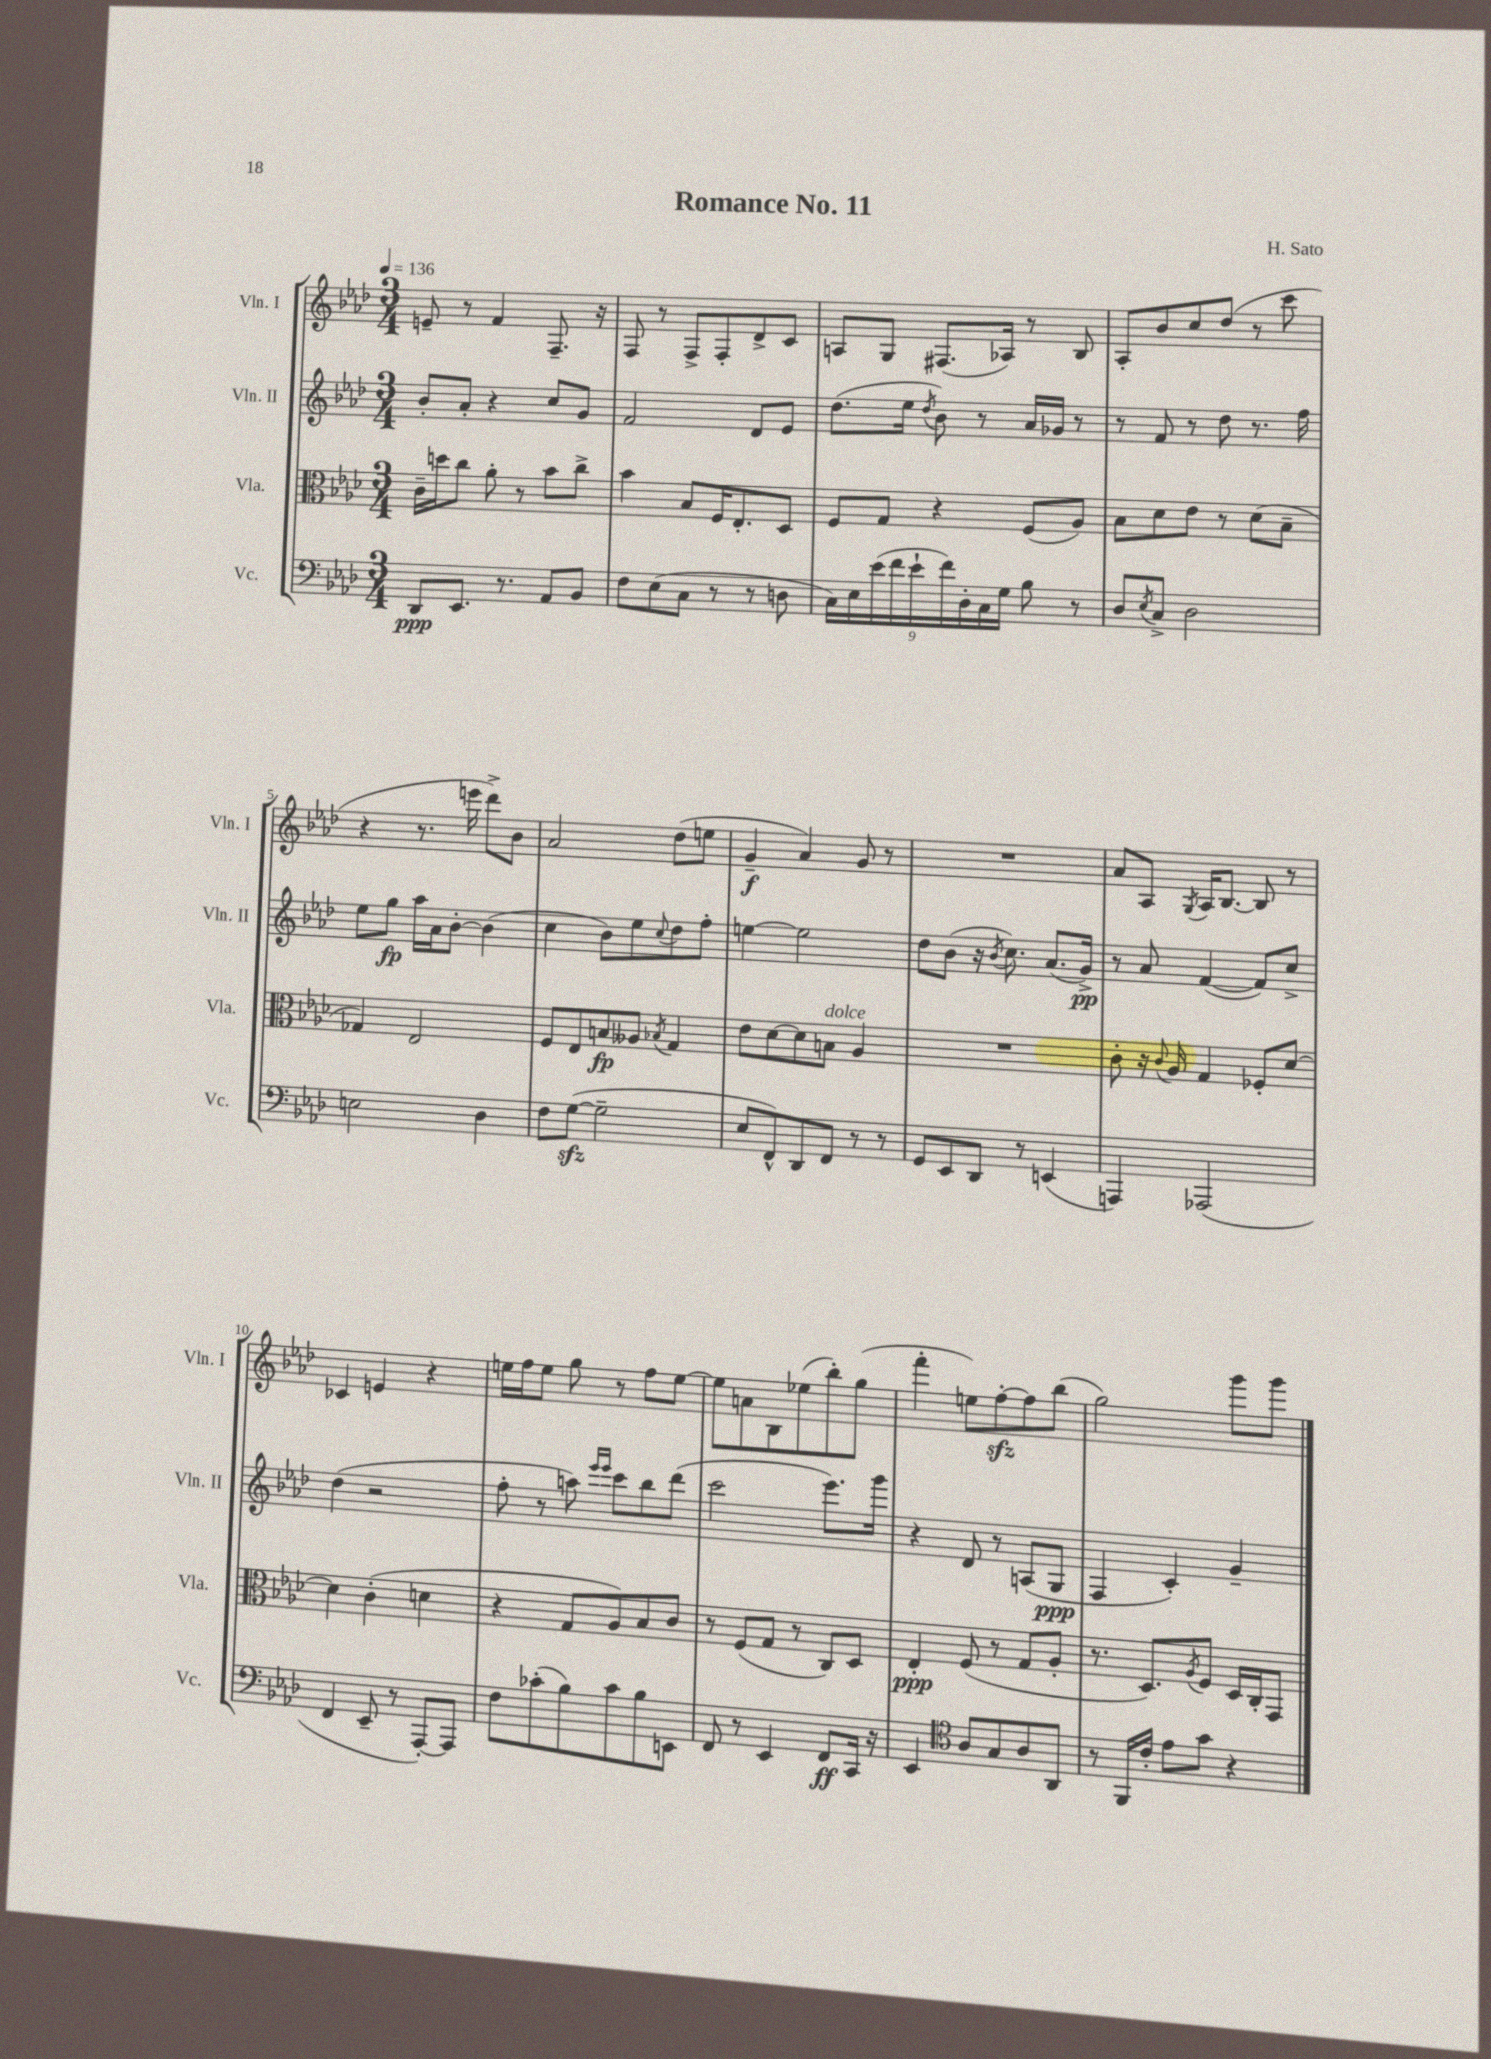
\header { title = "Romance No. 11" composer = "H. Sato" }
<<
\new StaffGroup <<
\new Staff = "s0" \with { instrumentName = "Vln. I" shortInstrumentName = "Vln. I" } {
    \clef treble \key aes \major \numericTimeSignature \time 3/4 \tempo 4 = 136
    e'8-- r8 f'4 f8.-- r16 |
    f8 r8 f8-> f8-. des'8-> c'8 |
    a8 g8 fis8.( aes16) r8 bes8 |
    aes8-. bes'8 c''8 des''8( r8 c'''8 |
    r4 r8. e'''16 des'''8->) bes'8 |
    aes'2 des''8( e''8 |
    g'4--\f aes'4) g'8 r8 |
    R2. |
    aes'8 aes8 \acciaccatura { g8 } aes16 bes8.~ bes8 r8 |
    ces'4 e'4 r4 |
    e''16 f''16 e''8 g''8 r8 f''8 e''8~ |
    e''8 a'8 bes8 ees''8( bes''8-.) g''8( |
    f'''4-. e''8) f''8~-.\sfz f''8 bes''8( |
    g''2) g'''8 g'''8 \bar "|." |
}
\new Staff = "s1" \with { instrumentName = "Vln. II" shortInstrumentName = "Vln. II" } {
    \clef treble \key aes \major \numericTimeSignature \time 3/4
    bes'8-. aes'8-. r4 c''8 g'8 |
    f'2 des'8 ees'8 |
    des''8.( ees''16 \acciaccatura { des''8 } bes'8) r8 aes'16 ges'16 r8 |
    r8 f'8 r8 des''8 r8. f''16 |
    ees''8 g''8\fp aes''16 aes'16 bes'8~-. bes'4( |
    c''4 bes'8) ees''8 \appoggiatura { c''8 } des''8 f''8-. |
    e''4~ e''2 |
    des''8 bes'8( r16 \acciaccatura { bes'8 } c''8.) aes'8.( g'16->\pp) |
    r8 aes'8 f'4~( f'8) c''8-> |
    des''4( r2 |
    f''8-. r8 a''8) \grace { ees'''16 ees'''16 } c'''8 bes''8 des'''8( |
    c'''2 ees'''8.) g'''16 |
    r4 des'8 r8 a8( g8\ppp |
    f4 c'4-.) g'4-- \bar "|." |
}
\new Staff = "s2" \with { instrumentName = "Vla." shortInstrumentName = "Vla." } {
    \clef alto \key aes \major \numericTimeSignature \time 3/4
    c'16-- d''16 c''8 aes'8-. r8 bes'8 c''8-> |
    bes'4 bes8 f16 ees8.-. des8 |
    f8 g8 r4 f8( aes8) |
    bes8 des'8 ees'8 r8 des'8( bes8-- |
    ges4) ees2 |
    f8 ees8 b8\fp aeses8 \acciaccatura { bes8 } g4 |
    ees'8 des'8~ des'8 b8^\markup { \italic "dolce" } aes4 |
    R2. |
    c'8-. r16 \appoggiatura { c'8 } aes16 g4 fes8-. des'8~ |
    des'4 c'4-.( d'4 |
    r4 g8 aes8) bes8 c'8 |
    r8 f8( g8 r8 c8) des8 |
    ees4-.\ppp f8( r8 g8 aes8-. |
    r8. des8.) \acciaccatura { aes8 } f8 des16 c16-. g,8 \bar "|." |
}
\new Staff = "s3" \with { instrumentName = "Vc." shortInstrumentName = "Vc." } {
    \clef bass \key aes \major \numericTimeSignature \time 3/4
    des,8\ppp ees,8. r8. aes,8 bes,8 |
    f8 ees8( c8 r8 r8 d8 |
    \tuplet 9/8 { c16) ees16 ees'16( f'16 ees'16-! f'16) des16-. c16 g16 } bes8 r8 |
    des8 \acciaccatura { ees8 } c8-> des2 |
    e2 des4 |
    f8 g8~\sfz( g2-- |
    ees8 f,8-^) des,8 f,8 r8 r8 |
    g,8 ees,8 des,8 r8 e,4( |
    a,,4) aes,,2( |
    f,4 ees,8-- r8 aes,,8~-.) aes,,8 |
    f8 ces'8-.( bes8) ces'8 bes8 e,8 |
    f,8 r8 ees,4 f,8\ff c,16 r16 |
    ees,4 \clef tenor aes8 g8 aes8 aes,8 |
    r8 f,16 c'16-. ees'8 g'8 r4 \bar "|." |
}
>>
>>
